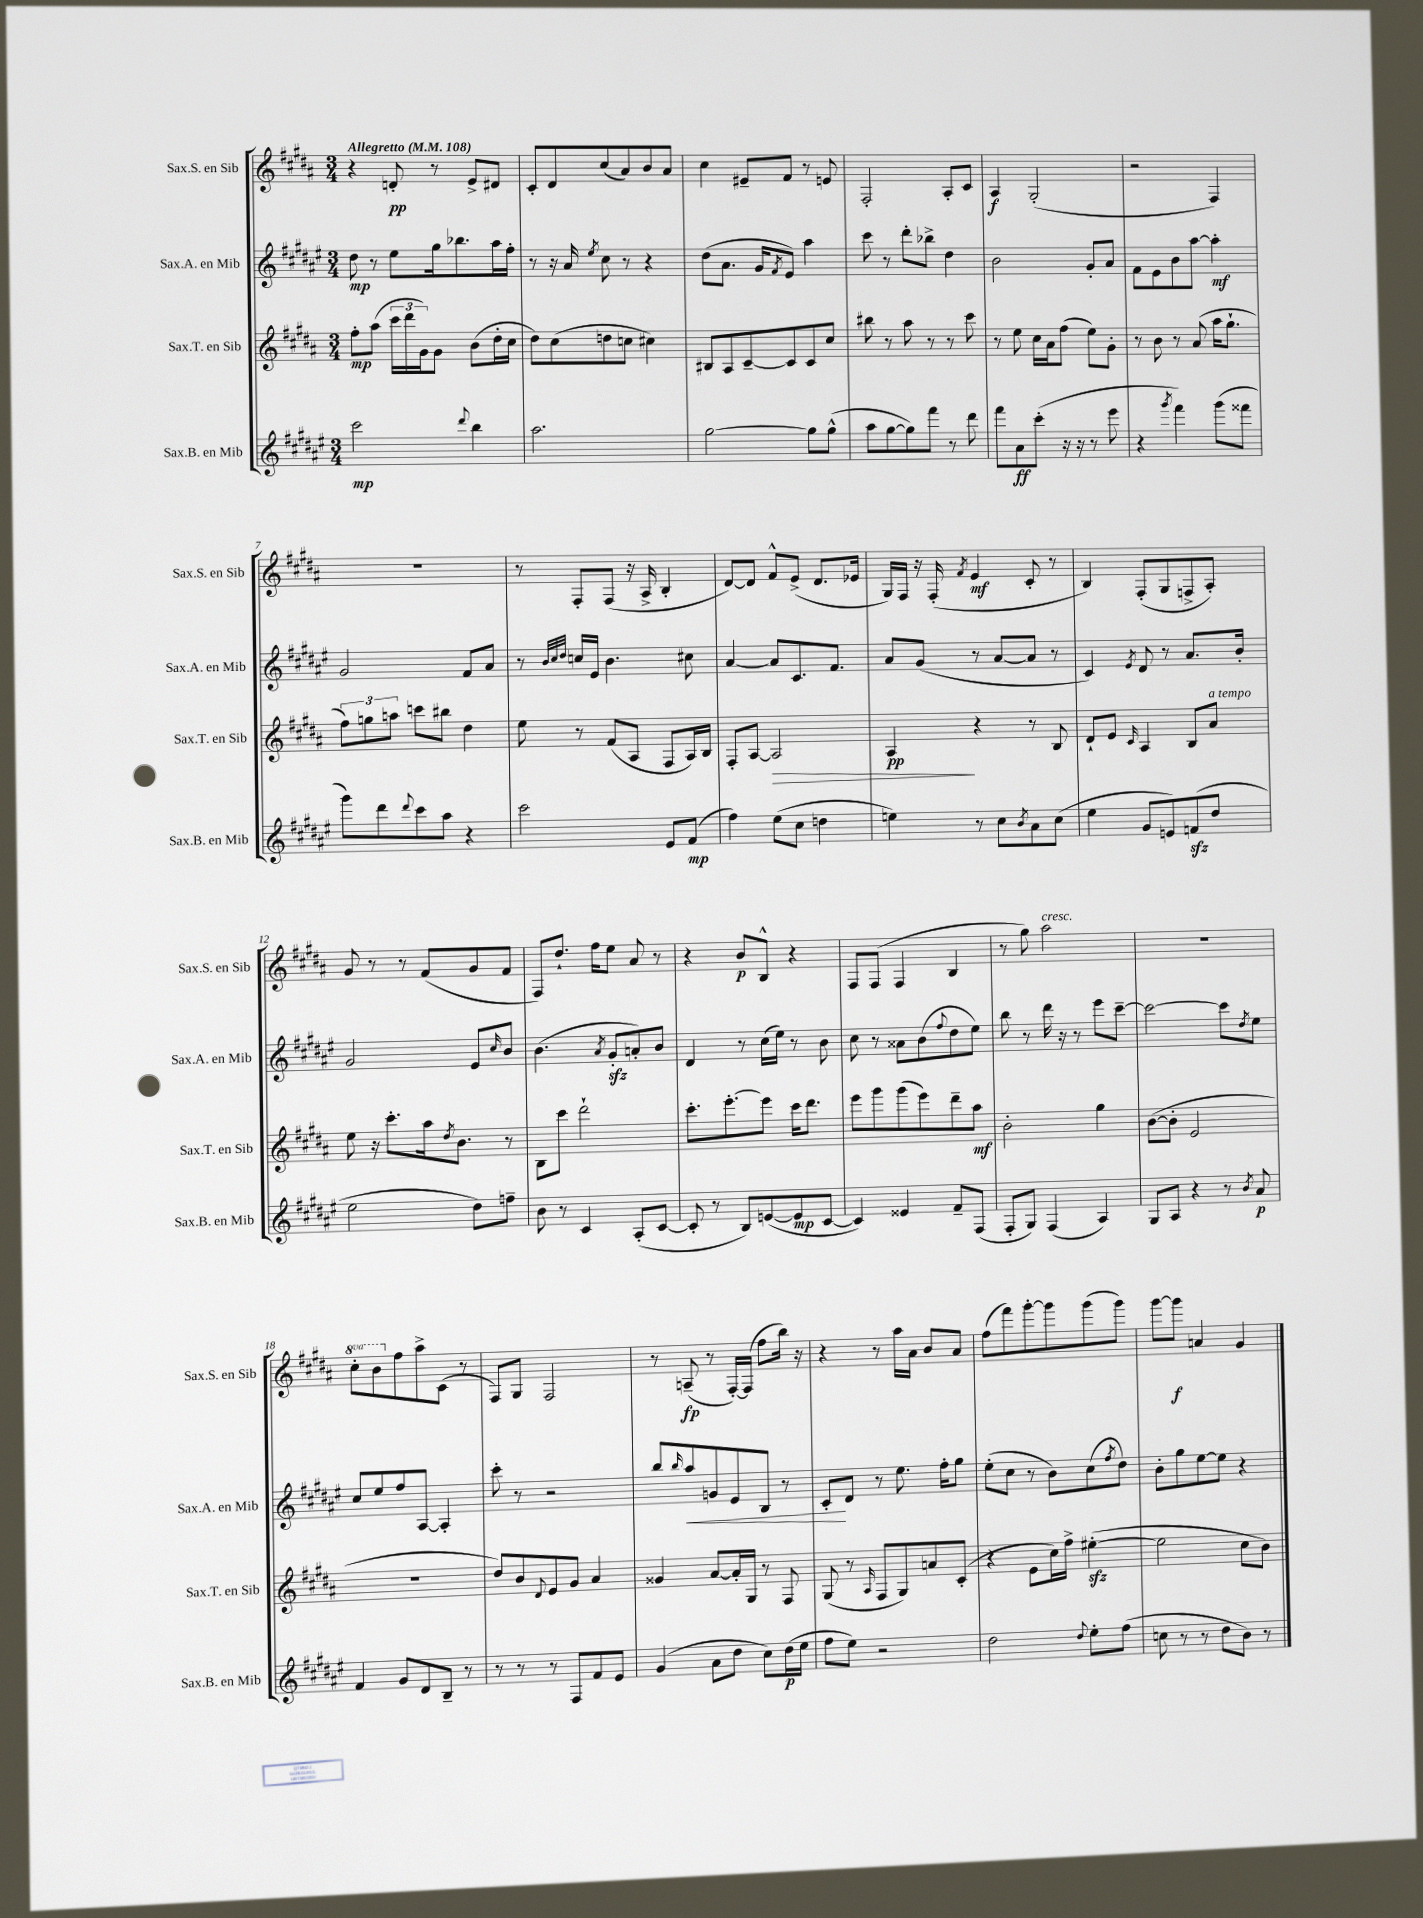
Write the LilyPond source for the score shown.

<<
\new StaffGroup <<
\new Staff = "s0" \with { instrumentName = "Sax.S. en Sib" shortInstrumentName = "Sax.S. en Sib" } {
    \clef treble \key b \major \numericTimeSignature \time 3/4 \set Staff.ottavationMarkups = #ottavation-simple-ordinals \tempo "Allegretto" 4 = 108
    r4 d'8-.\pp r8 e'8-> dis'8 |
    cis'8-. dis'8 cis''8( ais'8) b'8 ais'8 |
    cis''4 eis'8-- fis'8 r8 e'8 |
    fis2-. ais8-. cis'8 |
    ais4\f gis2-.( |
    r2 fis4) |
    R2. |
    r8 fis8-. fis8( r16 ais16-> b4-. |
    dis'8~) dis'8 fis'8-^ e'8->( dis'8. ees'16 |
    gis16) fis16 r16 fis16-.( \acciaccatura { fis'8 } e'4\mf cis'8-. r8 |
    b4) fis8-.( gis8 f8-> ais8-.) |
    gis'8 r8 r8 fis'8( gis'8 fis'8 |
    fis8) dis''8.-! fis''16 e''8 ais'8 r8 |
    r4 b'8\p b8-^ r4 |
    fis8 fis8( fis4 b4 |
    r8 gis''8) ais''2^\markup { \italic "cresc." } |
    R2. |
    \ottava #1 cis'''8-. b''8 \ottava #0 fis''8 ais''8-> cis'8( r8 |
    fis8) gis8 fis2 |
    r8 a8--\fp( r8 fis16~-.) fis16( fis''8 b''16) r16 |
    r4 r8 ais''16 ais'16 b'8 ais'8 |
    fis''8( fis'''8) gis'''8~-. gis'''8 gis'''8( gis'''8) |
    gis'''8~ gis'''8\f a'4 gis'4 \bar "|." |
}
\new Staff = "s1" \with { instrumentName = "Sax.A. en Mib" shortInstrumentName = "Sax.A. en Mib" } {
    \clef treble \key fis \major \numericTimeSignature \time 3/4
    dis''8\mp r8 eis''8 gis''16 bes''8. ais''16 fis''16-. |
    r8 r16 ais'16 \acciaccatura { eis''8 } cis''8 r8 r4 |
    dis''8( ais'8. gis'16 \acciaccatura { fis'8 } eis'8) ais''4 |
    cis'''8 r8 dis'''8-. bes''8-> dis''4 |
    b'2 gis'8-. ais'8 |
    fis'8 eis'8 b'8 ais''8~ ais''4-.\mf |
    gis'2 fis'8 ais'8 |
    r8 \grace { b'32 cis''32 dis''32 } c''16 eis'16 b'4. cis''8 |
    ais'4~ ais'8 cis'8. fis'8. |
    ais'8 gis'8( r8 ais'8~ ais'8 r8 |
    cis'4) \acciaccatura { eis'8 } dis'8 r8 ais'8. b'16-. |
    gis'2 eis'8 \grace { cis''16 } b'8 |
    b'4.( \acciaccatura { ais'8 } gis'8-.\sfz a'8-.) b'8 |
    dis'4 r8 cis''16( eis''16) r8 b'8 |
    cis''8 r8 aisis'8 b'8( \appoggiatura { fis''8 } dis''8 eis''8) |
    b''8 r8 dis'''16 r16 r8 eis'''8 cis'''8~-- |
    cis'''2~ cis'''8 \acciaccatura { dis''8 } eis''8 |
    cis''8 eis''8 fis''8 ais8~ ais4-. |
    cis'''8-. r8 r2 |
    b''8 \grace { b''16 } ais''8\< g'8 eis'8 b8 r8 |
    cis'8-.\! dis'8 r8 eis''8. fis''16-. gis''8 |
    eis''8-.( cis''8 r8 b'8) cis''8( \acciaccatura { fis''8 } dis''8) |
    b'8-. gis''8 eis''8~ eis''8 r4 \bar "|." |
}
\new Staff = "s2" \with { instrumentName = "Sax.T. en Sib" shortInstrumentName = "Sax.T. en Sib" } {
    \clef treble \key b \major \numericTimeSignature \time 3/4
    fis''8-.\mp ais''8( \tuplet 3/2 { cis'''16 dis'''16 gis'16) } gis'8 b'8( dis''16-. cis''16 |
    dis''8) cis''8( d''8 c''8 cis''4) |
    bis8 ais8 cis'8~-- cis'8 cis'8 cis''8 |
    bis''8 r8 ais''8 r8 r8 cis'''8 |
    r8 e''8 cis''16 ais'16 fis''8( e''8) gis'8-. |
    r8 b'8 r8 ais'8( ais''16 gis''8.-! |
    \tuplet 3/2 { fis''8) g''8 a''8 } c'''8 bis''8 dis''4 |
    e''8 r8 fis'8( ais8 fis8 ais16) b16 |
    fis8-. ais8~ ais2\> |
    ais4\pp\! r4 r8 b8 |
    dis'8-! e'8 \grace { cis'16 } ais4 b8 ais'8^\markup { \italic "a tempo" } |
    e''8 r16 cis'''8.-. ais''16 \acciaccatura { dis''8 } b'8. r8 |
    b8 cis'''8 dis'''2-! |
    cis'''8.-. e'''8.~-. e'''8 cis'''16 dis'''8. |
    e'''8 gis'''8 gis'''8( e'''8) dis'''8-- ais''8\mf |
    b'2-. gis''4 |
    b'8~( b'8-. e'2 |
    R2. |
    dis''8) b'8 \appoggiatura { dis'8 } e'8 gis'8 ais'4 |
    gisis'4 ais'8~ ais'16-. gis16 r8 fis8 |
    gis8( r8 \grace { ais16 } fis8 gis8) a'8 cis'8-.( |
    r4 e'8 cis''16) fis''16-> eis''4~-.\sfz( |
    eis''2 cis''8 b'8) \bar "|." |
}
\new Staff = "s3" \with { instrumentName = "Sax.B. en Mib" shortInstrumentName = "Sax.B. en Mib" } {
    \clef treble \key fis \major \numericTimeSignature \time 3/4
    cis'''2\mp \appoggiatura { dis'''8 } b''4 |
    ais''2. |
    gis''2~ gis''8 gis''8-^( |
    ais''8 gis''8~ gis''8) fis'''8 r8 dis'''8 |
    fis'''8 ais'8\ff cis'''8-.( r16 r16 r8 eis'''8 |
    r4 \acciaccatura { gis'''8 } fis'''4) gis'''8( fisis'''8 |
    gis'''8) dis'''8 \appoggiatura { dis'''8 } cis'''8 ais''8 r4 |
    cis'''2 eis'8 fis'8\mp( |
    fis''4) eis''8( cis''8 d''4 |
    e''4) r8 cis''8 \acciaccatura { b'8 } ais'8 cis''8( |
    eis''4 gis'8 e'8) f'8\sfz( dis''8 |
    eis''2 dis''8) f''8-- |
    b'8 r8 cis'4 ais8-.( cis'8~ |
    cis'8-. r8 b8) e'8~( e'8\mp cis'8~ |
    cis'4) eisis'4 fis'8-- fis8( |
    fis8-. gis8) fis4( ais4) |
    gis8 ais8 r4 r8 \acciaccatura { b'8 } ais'8\p |
    fis'4 gis'8 dis'8 b8-- r8 |
    r8 r8 r8 fis8 fis'8 eis'8 |
    gis'4( ais'8 dis''8 cis''8) dis''16\p( eis''16 |
    fis''8 eis''8) r2 |
    dis''2 \appoggiatura { dis''8 } eis''8-. fis''8( |
    c''8 r8 r8 dis''8 b'8) r8 \bar "|." |
}
>>
>>
